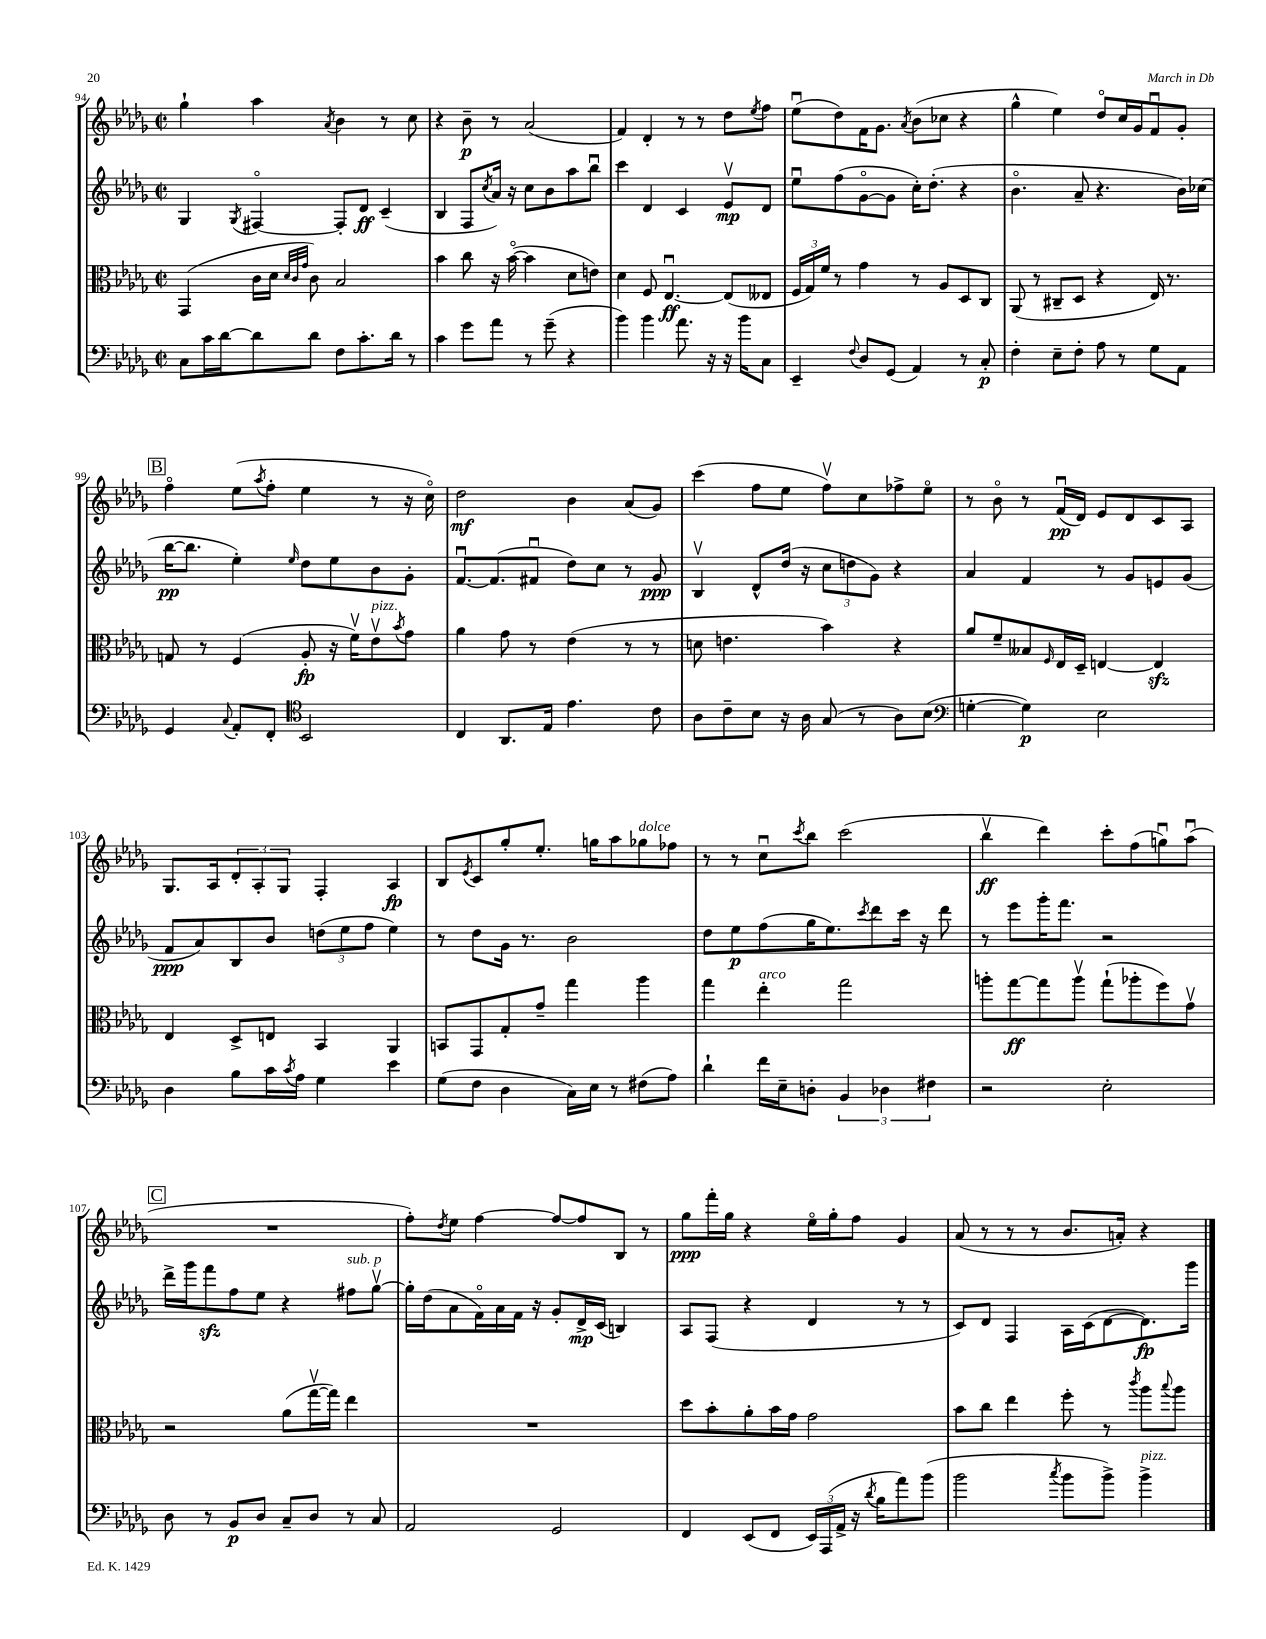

**kern	**kern	**kern	**kern
*staff4	*staff3	*staff2	*staff1
*clefF4	*clefC3	*clefG2	*clefG2
*k[b-e-a-d-g-]	*k[b-e-a-d-g-]	*k[b-e-a-d-g-]	*k[b-e-a-d-g-]
*M2/2	*M2/2	*M2/2	*M2/2
*met(c|)	*met(c|)	*met(c|)	*met(c|)
8C\L	(4GG-/	4G-/	4gg-`\
16c\L	.	.	.
[16d-\J	.	.	.
.	.	8qG-/	.
8d-\]	16c\LL	[4F#o/	4aa-\
.	16d-\JJ	.	.
.	32qqd-/LLL	.	.
.	32qqc/	.	.
.	32qqg-/JJJ	.	.
8d-\J	8c\)	.	.
.	.	.	8qa-/
8F\L	2B-/	8F#'/]L	4b-\
8.c'\	.	8d-/J	.
.	.	(4c~/	8r
16d-\Jk	.	.	.
8r	.	.	8cc\
=	=	=	=
4c\	4b-\	4B-/	4r
8g-\L	8cc\	8F/L	8b-~\
.	.	8qcc/	.
8a-\J	16r	16a-/Jk)	8r
.	([16b-o\	16r	.
8r	4b-\]	8cc\L	(2a-/
(8g-~\	.	8b-\	.
4r	8d-\L	8aa-\	.
.	8e\J)	8bb-u\J	.
=	=	=	=
4b-\)	4d-\	4ccc\	4f/)
4b-\	8F/	4d-/	4d-'/
.	[4.E-u/	.	.
8.a-\	.	4c/	8r
.	.	.	8r
16r	.	.	.
16r	(8E-/]L	8e-v/L	8dd-\L
16b-\LK	.	.	.
.	.	.	8qee-/
8C\J	8E--/J	8d-/J	8ff\J
=	=	=	=
4EE-~/	24F/LL	8ee-u\L	(8ee-u\L
.	24G-/)	.	.
.	24f/JJ	.	.
.	8r	(8ff\	8dd-\)
8qqF/	.	.	.
8D-/L	4g-\	[8g-o\	16f\K
.	.	.	8.g-\J
(8GG-/J	.	8g-\]J	.
.	.	.	8qa-/
4AA-/)	8r	16cc'\LK)	(8b-\L
.	.	(8.dd-'\J	.
.	8A-/L	.	8cc-\J
8r	8D-/	4r	4r
8C'/	8C/J	.	.
=	=	=	=
4F'\	(8AA-/	4.b-o\	4gg-^^\
.	8r	.	.
8E-~\L	8C#~/L	.	4ee-\)
8F'\J	8D-/J	8a-~/	.
8A-\	4r	4.r	8dd-o/L
8r	.	.	16cc/L
.	.	.	16g-/J
8G-\L	16E-/)	.	8fu/
.	8.r	.	.
8AA-\J	.	16b-\LL)	8g-'/J
.	.	(16cc-\JJ	.
=	=	=	=
4GG-/	8G/	[16bb-\LK	4ffo\
.	.	8.bb-\]J	.
.	8r	.	.
8qqC/	.	.	.
8AA-'/L	(4F/	4ee-'\)	(8ee-\L
.	.	.	8qaa-/
8FF'/J	.	.	8ff'\J
*clefC4	*	*	*
.	.	16qqee-/	.
2BB-/	8A-'/	8dd-\L	4ee-\
.	16r	8ee-\	.
.	16fv\LK)	.	.
.	8e-v\	8b-\	8r
.	8qb-/	.	.
.	8g-\J	8g-'\J	16r
.	.	.	16cco\)
=	=	=	=
4C/	4a-\	[8.fu/L	2dd-\
.	.	(8.f/]	.
8.AA-/L	8g-\	.	.
.	8r	8f#u/J	.
16E-/Jk	.	.	.
4.e-\	(4e-\	8dd-\L)	4b-\
.	.	8cc\J	.
.	8r	8r	(8a-/L
8c\	8r	8g-/	8g-/J)
=	=	=	=
8A-\L	8d\	4B-v/	(4ccc\
8c~\	4.e\	.	.
8B-\J	.	8d-^^/L	8ff\L
16r	.	(16dd-/Jk	8ee-\J
16A-\	.	16r	.
(8G-/	4b-\)	12cc\L	8ffv\L)
.	.	12dd\	.
8r	.	.	8cc\
.	.	12g-\J)	.
8A-\L)	4r	4r	8ff-^\
(8B-\J	.	.	8ee-o\J
=	=	=	=
*clefF4	*	*	*
[4G'\	8a-/L	4a-/	8r
.	8f~/	.	8b-o\
4G\])	8B--/	4f/	8r
.	16qqF/	.	.
.	16E-/L	.	(16fu/LL
.	16D-~/JJ	.	16d-/JJ)
2E-\	[4E/	8r	8e-/L
.	.	8g-/L	8d-/
.	4E/]	8e/	8c/
.	.	(8g-/J	8A-/J
=	=	=	=
4D-\	4E-/	8f/L	8.G-/L
.	.	8a-/)	.
.	.	.	16A-/k
8B-\L	8D-^/L	8B-/	12d-'/
.	.	.	12A-'/
16c\L	8E/J	8b-/J	.
.	.	.	12G-/J
8qc/	.	.	.
16A-\JJ	.	.	.
4G-\	4BB-/	(12dd\L	4F'/
.	.	12ee-\	.
.	.	12ff\J	.
4e-\	4AA-/	4ee-\)	4A-/
=	=	=	=
(8G-\L	8BB/L	8r	8B-/L
.	.	.	8qe-/
8F\J	8GG-/	8dd-\L	8c/
4D-\	8G-'/	16g-\Jk	8gg-'/
.	.	8.r	.
.	8g-~/J	.	8.ee-'/J
16C\LL)	4gg-\	2b-\	.
16E-\JJ	.	.	16gg\LK
8r	.	.	8aa-\
(8F#\L	4aa-\	.	8gg-\
8A-\J)	.	.	8ff-\J
=	=	=	=
4d-`\	4gg-\	8dd-\L	8r
.	.	8ee-\	8r
16f\LL	4ee-'\	(8ff\	8ccu\L
16E-~\J	.	.	.
.	.	.	8qccc/
8D'\J	.	16gg-\K	8bb-\J
.	.	8.ee-\)	.
6BB-/	2gg-\	.	(2ccc\
.	.	8qccc/	.
.	.	8ddd-\	.
6D-\	.	.	.
.	.	16ccc\Jk	.
.	.	16r	.
6F#\	.	.	.
.	.	8ddd-\	.
=	=	=	=
2r	8aa'\L	8r	4bb-v\
.	[8gg-\	8eee-\L	.
.	8gg-\]	16ggg-'\K	4ddd-\)
.	.	8.fff\J	.
.	8aav\J	.	.
2E-'\	(8gg-`\L	2r	8ccc'\L
.	8aa-'\	.	(8ff\
.	8ff\)	.	8ggu\)
.	8g-v\J	.	(8aa-u\J
=	=	=	=
8D-\	2r	16ddd-^\LL	1r
.	.	16ggg-\J	.
8r	.	8fff\	.
8BB-/L	.	8ff\	.
8D-/J	.	8ee-\J	.
8C~/L	(8a-\L	4r	.
8D-/J	[16gg-v\L	.	.
.	16gg-\]JJ)	.	.
8r	4ee-\	8ff#\L	.
8C/	.	[8gg-v\J	.
=	=	=	=
2AA-/	1r	16gg-'\]LL	8ff'\L)
.	.	(16dd-\J	.
.	.	.	8qdd-/
.	.	8a-\	8ee-\J
.	.	16fo\L)	[4ff\
.	.	16a-\	.
.	.	16f\JJ	.
.	.	16r	.
2GG-/	.	8g-'/L	8ff/_L
.	.	16d-^/L	8ff/]
.	.	(16c/JJ	.
.	.	4B/)	8B-/J
.	.	.	8r
=	=	=	=
4FF/	8dd-\L	8A-/L	8gg-\L
.	8b-'\	(8F/J	16fff'\L
.	.	.	16gg-\JJ
(8EE-/L	8a-'\	4r	4r
8FF/J	16b-\L	.	.
.	16g-\JJ	.	.
24EE-/LL)	2g-\	4d-/	16ee-o\LL
(24AAA-/	.	.	.
.	.	.	16gg-'\J
24AA-^/JJ	.	.	.
16r	.	.	8ff\J
8qd-/	.	.	.
16B-\LK	.	.	.
8a-\)	.	8r	4g-/
(8b-\J	.	8r	.
=	=	=	=
2b-\	8b-\L	8c/L)	(8a-/
.	8cc\J	8d-/J	8r
.	4ee-\	4F/	8r
.	.	.	8r
8qcc/	.	.	.
8b-\L	8ff'\	16A-\LL	8.b-/L
.	.	(16c\J	.
8b-^\J)	8r	[8d-\	.
.	.	.	16a'/Jk)
.	8qccc/	.	.
4b-^\	8aa-\L	8.d-\])	4r
.	8qqbb-/	.	.
.	8aa-\J	.	.
.	.	16ggg-\Jk	.
==	==	==	==
*-	*-	*-	*-
